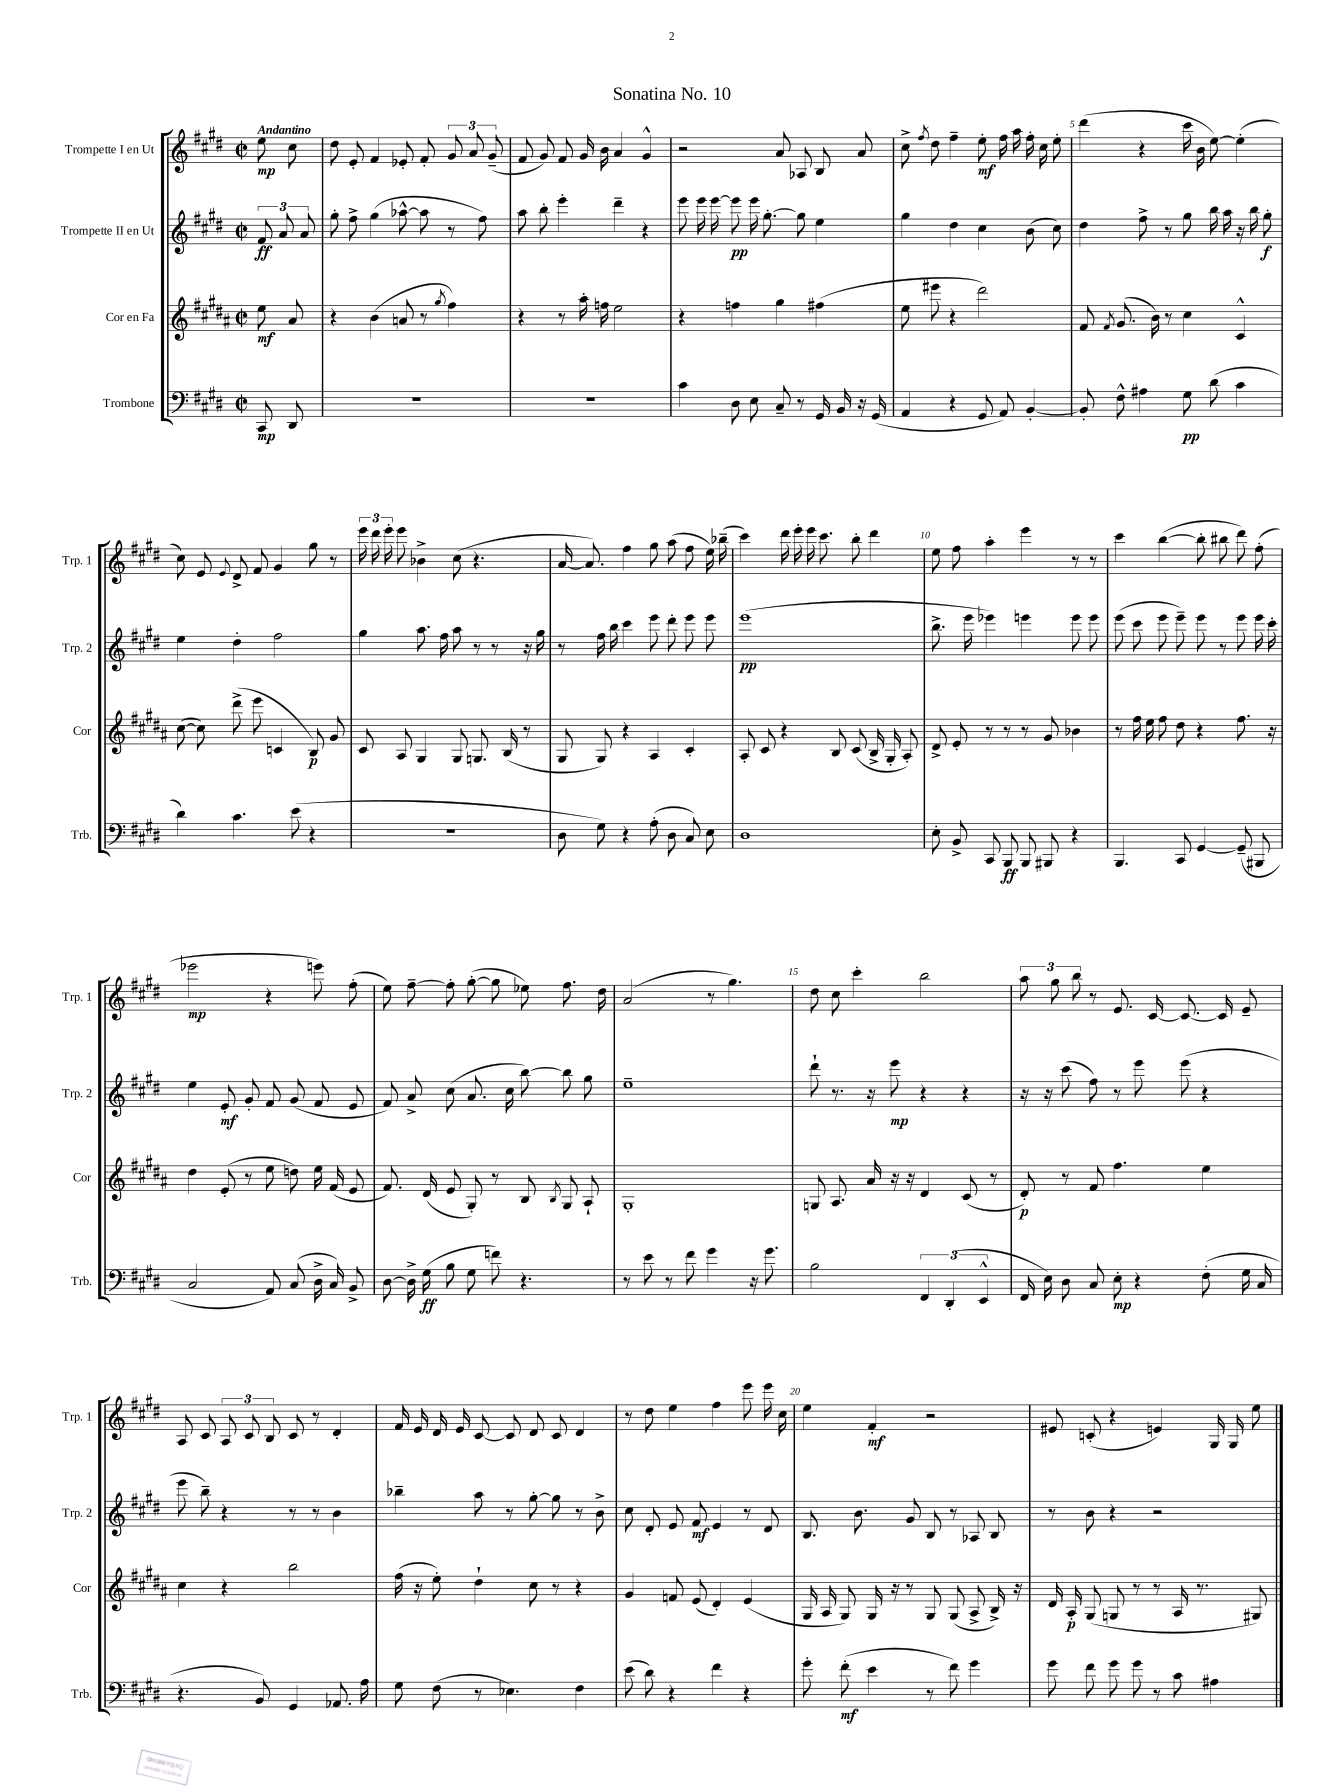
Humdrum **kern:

**kern	**kern	**kern	**kern
*staff4	*staff3	*staff2	*staff1
*clefF4	*clefG2	*clefG2	*clefG2
*k[f#c#g#d#]	*k[f#c#g#d#a#]	*k[f#c#g#d#]	*k[f#c#g#d#]
*M2/2	*M2/2	*M2/2	*M2/2
*met(c|)	*met(c|)	*met(c|)	*met(c|)
8CC#/	8ee\	12f#/	8ee\
.	.	12a/	.
8DD#/	8a#/	.	8cc#\
.	.	12a/	.
=	=	=	=
1r	4r	8gg#'\	8dd#\
.	.	8ff#^\	8e'/
.	(4b\	(4gg#\	4f#/
.	8a/	[8aa-^^\	8e-'/
.	8r	8aa-\]	8f#'/
.	8qgg#/	.	.
.	4ff#\)	8r	12g#/
.	.	.	12a/
.	.	8ff#\)	.
.	.	.	(12g#~/
=	=	=	=
1r	4r	8aa\	8f#/
.	.	8bb'\	8g#/)
.	8r	4eee'\	8f#/
.	16aa#'\	.	16g#/
.	16ff\	.	16b\
.	2ee\	4ddd#~\	4a/
.	.	4r	4g#^^/
=	=	=	=
4c#\	4r	8eee\	2r
.	.	16eee\	.
.	.	[16eee\	.
8D#\	4ff\	8eee\]	.
8E\	.	16eee\	.
.	.	[8.gg#'\	.
8C#~/	4gg#\	.	8a/
8r	.	8gg#\]	8A-/
16GG#/	(4ff#\	4ee\	8B/
16BB/	.	.	.
16r	.	.	8a/
(16GG#/	.	.	.
=	=	=	=
4AA/	8ee\	4gg#\	8cc#^\
.	.	.	8qff#/
.	8eee#\	.	8dd#\
4r	4r	4dd#\	4ff#~\
8GG#/	2ddd#\)	4cc#\	8ee'\
8AA/)	.	.	16ff#\
.	.	.	16aa\
[4BB'/	.	(8b\	16ff#'\
.	.	.	16cc#\
.	.	8cc#\)	8ee'\
=	=	=	=
8BB'/]	8f#/	4dd#\	(4ddd#\
.	8qf#/	.	.
8F#^^\	(8.g#/	.	.
4A#\	.	8ff#^\	4r
.	16b\)	.	.
.	8r	8r	.
8G#\	4cc#\	8gg#\	16ccc#\
.	.	.	16b\
(8d#\	.	16bb\	[8ee\)
.	.	16aa\	.
4c#\	4c#^^/	16r	(4ee'\]
.	.	16bb\	.
.	.	8gg#'\	.
=	=	=	=
4d#\)	([8cc#\	4ee\	8cc#\)
.	8cc#\])	.	8e/
.	.	.	8qqe/
4.c#\	(8ddd#^\	4dd#'\	8d#^/
.	8eee\	.	8f#/
.	4c/	2ff#\	4g#/
(8e\	.	.	.
4r	8B/)	.	8gg#\
.	8g#/	.	8r
=	=	=	=
1r	8c#/	4gg#\	24eee\
.	.	.	24ddd#\
.	.	.	24eee'\
.	8A#/	.	8eee\
.	4G#/	8.aa\	4b-^\
.	.	16ff#\	.
.	8G#/	8aa\	(8cc#\
.	8.G/	8r	4.r
.	.	8r	.
.	(16B/	.	.
.	8r	16r	.
.	.	16gg#\	.
=	=	=	=
8D#\	8G#/	8r	[16a/
.	.	.	8.a/])
8G#\)	8G#/)	16ff#\	.
.	.	16bb\	.
4r	4r	4ccc#\	4ff#\
(8A'\	4A#/	8eee\	8gg#\
8D#\	.	8ddd#'\	(8aa\
8C#/)	4c#'/	8eee\	8ff#\
8E\	.	8eee\	16ee\)
.	.	.	(16bb-~\
=	=	=	=
1D#	8A#'/	(1eee	4ccc#\)
.	8c#/	.	.
.	4r	.	16ddd#\
.	.	.	16eee'\
.	.	.	16eee\
.	.	.	8.ccc#\
.	8B/	.	.
.	(8c#/	.	8bb'\
.	16B^/	.	4ddd#\
.	16G#'/	.	.
.	8A#'/)	.	.
=	=	=	=
8E'\	8d#^/	8.bb^\	8ee\
8BB^/	8e'/	.	8ff#\
.	.	16eee\	.
8CC#/	8r	4eee-\)	4aa'\
8BBB/	8r	.	.
8BBB/	8r	4eee\	4eee\
8BBB#/	8g#/	.	.
4r	4b-\	8eee\	8r
.	.	8eee\	8r
=	=	=	=
4.BBB/	8r	(8eee\	4ccc#\
.	16ff#\	8ccc#\	.
.	16ee\	.	.
.	8ff#\	8eee\	([4bb\
8CC#/	8dd#\	8eee~\)	.
[4GG#/	4r	8eee\	8bb'\]
.	.	8r	8bb#\
(8GG#~/]	8.ff#\	8eee\	8ddd#\)
8BBB#/	.	16eee\	(8ff#'\
.	16r	16ccc#'\	.
=	=	=	=
2C#/	4dd#\	4ee\	2eee-\
.	(8e'/	8e'/	.
.	8r	8g#'/	.
8AA/)	8ee\	8f#/	4r
(8C#/	8dd\)	(8g#/	.
16D#^\	16ee\	8f#/	8eee\)
16C#/)	(16f#/	.	.
8BB^/	8e/	8e/	(8ff#'\
=	=	=	=
[8D#\	8.f#/)	8f#/)	8ee\)
16D#^\]	.	8a^/	[8ff#~\
(16G#\	(16d#/	.	.
8B\	8e/	(8cc#\	8ff#'\]
8G#\	8G#'/)	8.a/	([8gg#'\
8f\)	8r	.	8gg#\]
.	.	16cc#\	.
4.r	8B/	[8bb\)	8ee-\)
.	8qB/	.	.
.	8G#/	8bb\]	8.ff#\
.	8A#`/	8gg#\	.
.	.	.	16dd#\
=	=	=	=
8r	1G#'	1ee~	(2a/
8e\	.	.	.
8r	.	.	.
8f#\	.	.	.
4g#\	.	.	8r
.	.	.	4.gg#\)
16r	.	.	.
8.g#\	.	.	.
=	=	=	=
2B\	8G/	8ddd#`\	8dd#\
.	8.A#/	8.r	8cc#\
.	.	.	4ccc#'\
.	16a#/	16r	.
.	16r	8eee\	.
.	16r	.	.
6FF#/	4d#/	4r	2bb\
(6DD#'/	.	.	.
.	(8c#/	4r	.
6EE^^/	.	.	.
.	8r	.	.
=	=	=	=
16FF#/	8d#'/)	16r	12aa\
16E\)	.	16r	.
.	.	.	12gg#\
8D#\	8r	(8ccc#\	.
.	.	.	12bb\
8C#/	8f#/	8ff#\)	8r
8E'\	4.ff#\	8r	8.e/
4r	.	8eee\	.
.	.	.	[16c#/
.	.	(8eee\	8.c#/_
(8F#'\	4ee\	4r	.
.	.	.	16c#/]
16G#\	.	.	8e~/
16C#/	.	.	.
=	=	=	=
4.r	4cc#\	8eee\	8A/
.	.	8bb~\)	8c#/
.	4r	4r	12A/
.	.	.	12c#/
8BB/)	.	.	.
.	.	.	12B/
4GG#/	2bb\	8r	8c#/
.	.	8r	8r
8.AA-/	.	4b\	4d#'/
16A\	.	.	.
=	=	=	=
8G#\	(16ff#\	4bb-~\	16f#/
.	16r	.	16e/
(8F#\	8ee'\)	.	16d#/
.	.	.	16e/
8r	4dd#`\	8aa\	[8c#/
4.E-\)	.	8r	8c#/]
.	8cc#\	[8gg#'\	8d#/
.	8r	8gg#\]	8c#/
4F#\	4r	8r	4d#/
.	.	8b^\	.
=	=	=	=
(8e\	4g#/	8cc#\	8r
8d#\)	.	8d#'/	8dd#\
4r	8f/	8e/	4ee\
.	(8e/	8f#/	.
4f#\	4d#'/)	4e/	4ff#\
4r	(4e/	8r	8eee\
.	.	8d#/	16eee\
.	.	.	16cc#\
=	=	=	=
8g#'\	16G#/	8.B/	4ee\
.	16A#/	.	.
(8f#'\	8G#/)	.	.
.	.	8.b\	.
4e\	16G#/	.	4f#'/
.	16r	.	.
.	8r	8g#/	.
8r	8G#/	8B/	2r
8f#\)	(8G#/	8r	.
4g#\	8A#^/	8A-/	.
.	16B^/)	8B/	.
.	16r	.	.
=	=	=	=
8g#\	16d#/	8r	8e#/
.	16A#'/	.	.
8f#\	(8G#/	8b\	(8c'/
8g#\	8G/	4r	4r
8g#\	8r	.	.
8r	8r	2r	4e/)
8c#\	16A#/	.	.
.	8.r	.	.
4A#\	.	.	16G#/
.	.	.	16G#/
.	8G#/)	.	8ee\
==	==	==	==
*-	*-	*-	*-
